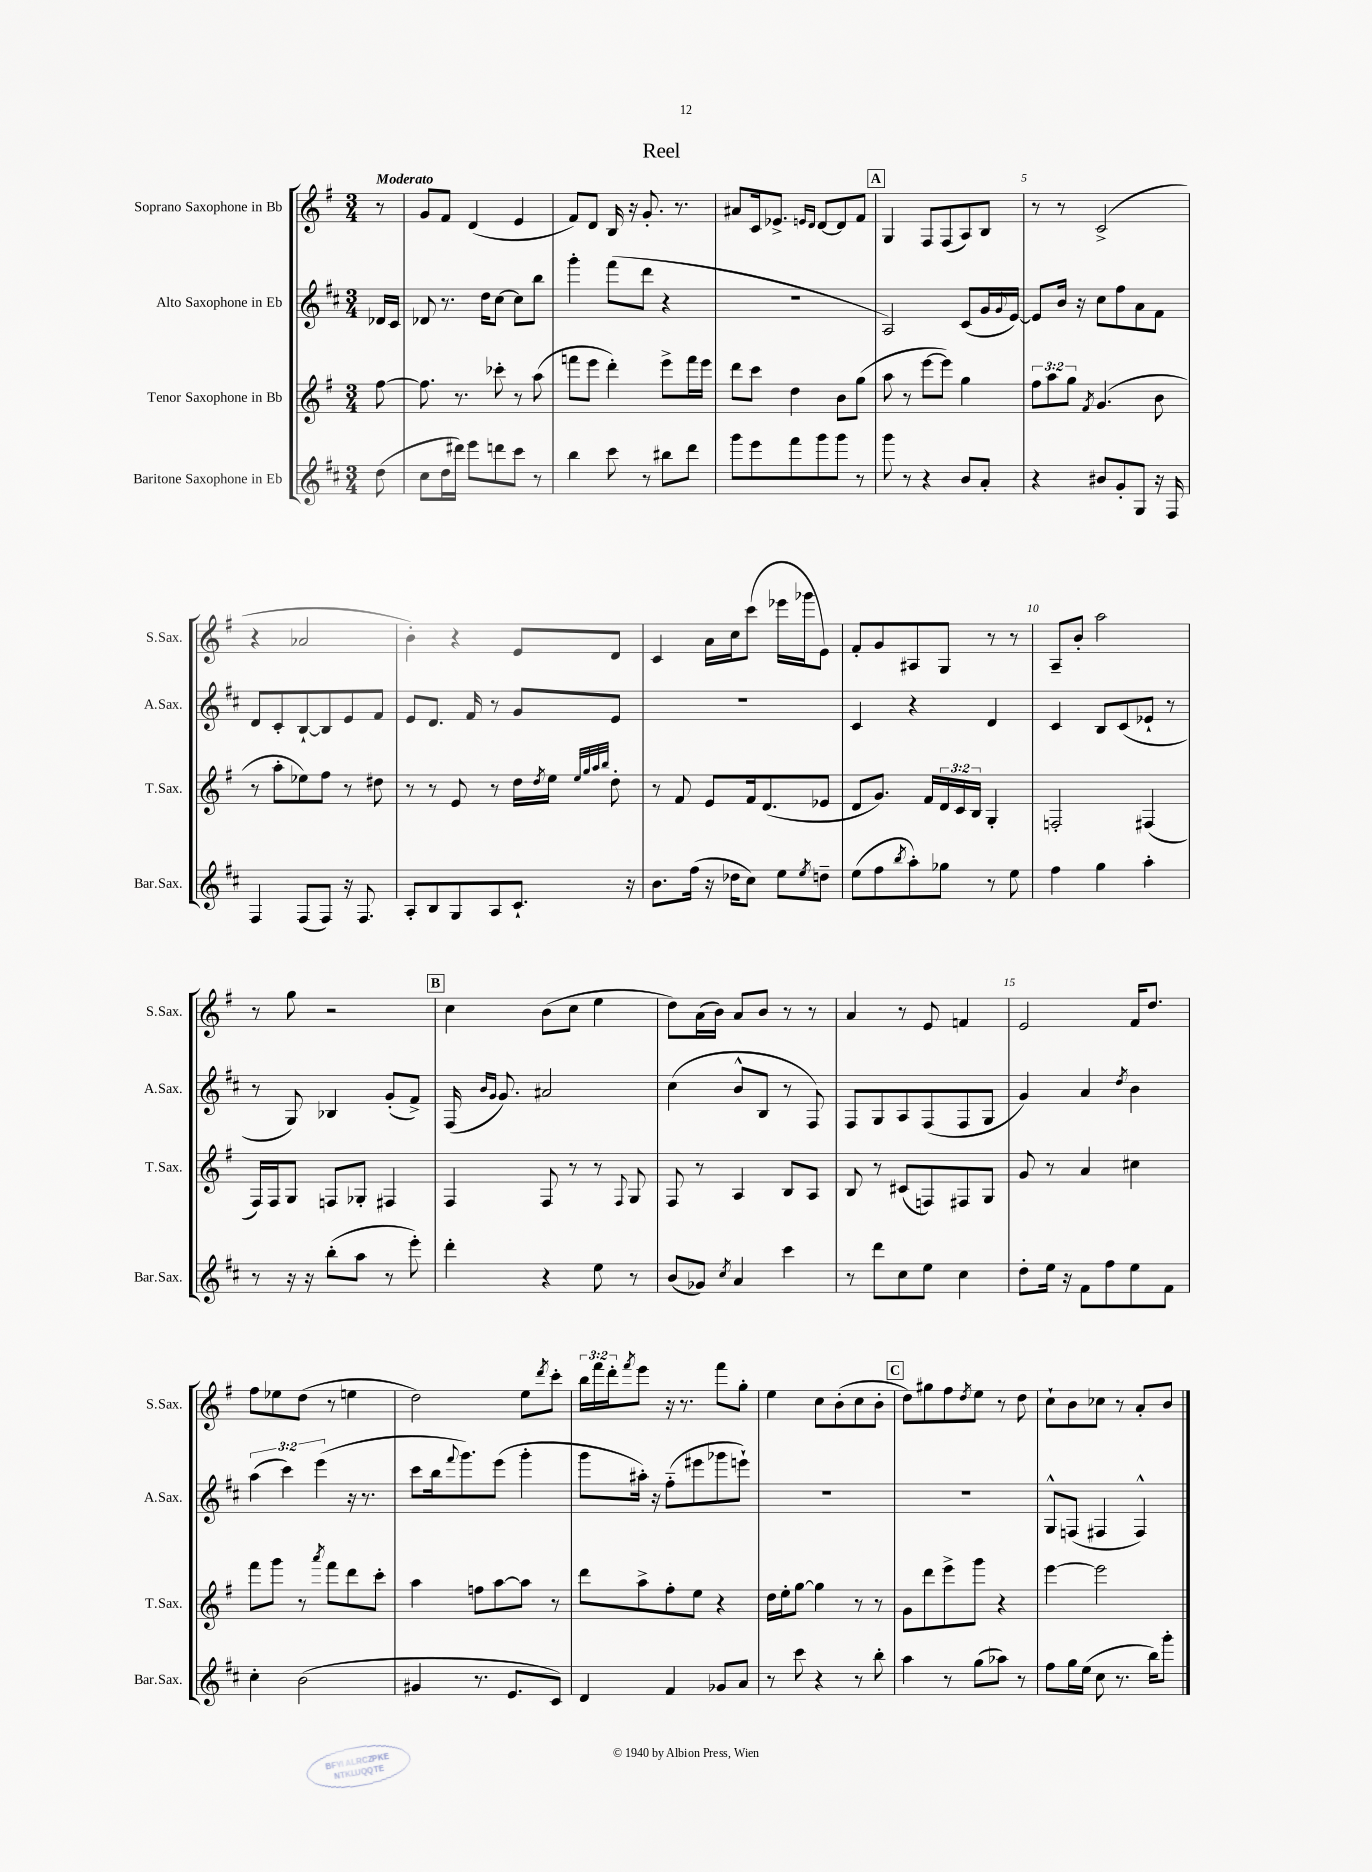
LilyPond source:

\header { title = "Reel" }
<<
\new StaffGroup <<
\new Staff = "s0" \with { instrumentName = "Soprano Saxophone in Bb" shortInstrumentName = "S.Sax." } {
    \clef treble \key g \major \numericTimeSignature \time 3/4 \override Staff.TupletNumber.text = #tuplet-number::calc-fraction-text \partial 8 \tempo "Moderato"
    r8 |
    g'8 fis'8 d'4( e'4 |
    fis'8) d'8 b16 r16 g'8.-. r8. |
    ais'8 c'16 ees'8.-> \grace { e'16 d'16 } d'8~ d'8 fis'8 |
    \mark \markup { \box "A" } g4 fis8 fis8( a8) b8 |
    r8 r8 c'2->( |
    r4 aes'2 |
    b'4-.) r4 e'8 d'8 |
    c'4 a'16 c''16 c'''8( ees'''16 ges'''16 e'8) |
    fis'8-. g'8 ais8 g8 r8 r8 |
    a8-- b'8-. a''2 |
    r8 g''8 r2 |
    \mark \markup { \box "B" } c''4 b'8( c''8 e''4 |
    d''8) a'16( b'16) a'8 b'8 r8 r8 |
    a'4 r8 e'8 f'4 |
    e'2 fis'16 d''8. |
    fis''8 ees''8 d''8( r8 e''4 |
    d''2) e''8 \acciaccatura { d'''8 } c'''8-. |
    \tuplet 3/2 { b''16 fis'''16 d'''16-. } \acciaccatura { fis'''8 } e'''8 r16 r8. fis'''8 g''8-. |
    e''4 c''8 b'8-.( c''8 b'8-. |
    \mark \markup { \box "C" } d''8) gis''8 fis''8 \acciaccatura { d''8 } e''8 r8 d''8 |
    c''8-! b'8 ces''8 r8 a'8-. b'8 \bar "|." |
}
\new Staff = "s1" \with { instrumentName = "Alto Saxophone in Eb" shortInstrumentName = "A.Sax." } {
    \clef treble \key d \major \numericTimeSignature \time 3/4 \override Staff.TupletNumber.text = #tuplet-number::calc-fraction-text \partial 8
    des'16 cis'16 |
    des'8 r8. d''16 cis''8~ cis''8 b''8 |
    g'''4-. fis'''8( d'''8 r4 |
    R2. |
    \mark \markup { \box "A" } a2) cis'8( g'16 \appoggiatura { g'8 } e'16~) |
    e'8 b'16 r16 cis''8 fis''8 a'8 fis'8 |
    d'8 cis'8-. b8~-! b8 e'8 fis'8 |
    e'8 d'8. fis'16 r8 g'8 e'8 |
    R2. |
    cis'4 r4 d'4 |
    cis'4 b8 cis'8( ees'8-! r8 |
    r8 g8) bes4 g'8-.( fis'8->) |
    \mark \markup { \box "B" } fis16( \grace { b'16 g'16 } g'8.) ais'2 |
    cis''4( b'8-^ b8 r8 fis8) |
    fis8 g8 a8 fis8( fis8 g8 |
    g'4) a'4 \acciaccatura { d''8 } b'4 |
    \tuplet 3/2 { a''4( cis'''4) e'''4( } r16 r8. |
    cis'''8 b''16 \appoggiatura { fis'''8 } g'''8.) e'''8( g'''4-. |
    g'''8 ais''16-.) r16 fis''8-_( eis'''8 ges'''8 e'''8-!) |
    R2. |
    \mark \markup { \box "C" } R2. |
    g8-^ f8( fis4 fis4-^) \bar "|." |
}
\new Staff = "s2" \with { instrumentName = "Tenor Saxophone in Bb" shortInstrumentName = "T.Sax." } {
    \clef treble \key g \major \numericTimeSignature \time 3/4 \override Staff.TupletNumber.text = #tuplet-number::calc-fraction-text \partial 8
    fis''8~ |
    fis''8. r8. ces'''8-. r8 a''8( |
    f'''8 e'''8 d'''4-.) e'''8-> f'''16 e'''16 |
    d'''8 c'''8 d''4 b'8 g''8( |
    \mark \markup { \box "A" } a''8 r8 e'''8~ e'''8) g''4 |
    \tuplet 3/2 { fis''8 a''8 g''8 } \acciaccatura { fis'8 } g'4.( b'8 |
    r8 a''8-. ees''8) fis''8 r8 dis''8 |
    r8 r8 e'8 r8 d''16 \acciaccatura { d''8 } e''16 \grace { e''32 g''32 a''32 b''32 } d''8-. |
    r8 fis'8 e'8 fis'16 d'8.( ees'8 |
    d'8 g'8.) fis'16 \tuplet 3/2 { d'16 c'16 b16 } g4-. |
    f2-. fis4( |
    fis16) fis16 g8 f8 ges8-. fis4 |
    \mark \markup { \box "B" } fis4 fis8 r8 r8 \appoggiatura { fis8 } g8 |
    fis8 r8 a4 b8 a8 |
    b8 r8 cis'8( f8) fis8 g8 |
    g'8 r8 a'4 cis''4 |
    fis'''8 g'''8 r8 \acciaccatura { a'''8 } fis'''8 d'''8 c'''8-. |
    a''4 f''8 a''8~ a''8 r8 |
    d'''8 a''8-> fis''8-. e''8 r4 |
    d''16 e''16-. g''8~ g''4 r8 r8 |
    \mark \markup { \box "C" } g'8 d'''8 e'''8-> g'''8 r4 |
    e'''4~ e'''2 \bar "|." |
}
\new Staff = "s3" \with { instrumentName = "Baritone Saxophone in Eb" shortInstrumentName = "Bar.Sax." } {
    \clef treble \key d \major \numericTimeSignature \time 3/4 \partial 8
    d''8( |
    cis''8 d''16 dis'''16) e'''8 d'''8 cis'''8 r8 |
    b''4 cis'''8 r8 bis''8 d'''8 |
    g'''8 e'''8 fis'''8 g'''8 g'''8 r8 |
    \mark \markup { \box "A" } g'''8 r8 r4 b'8 a'8-. |
    r4 bis'8 g'8-. g8 r16 fis16 |
    fis4 fis8( fis8) r16 fis8. |
    a8-. b8 g8 a8 cis'8.-! r16 |
    b'8. fis''16( r16 des''16 cis''8) e''8 \acciaccatura { e''8 } d''8-- |
    e''8( fis''8 \acciaccatura { b''8 } a''8-.) ges''8 r8 e''8 |
    fis''4 g''4 a''4-. |
    r8 r16 r16 b''8-.( a''8 r8 e'''8-.) |
    \mark \markup { \box "B" } d'''4-. r4 e''8 r8 |
    b'8( ges'8) \acciaccatura { cis''8 } a'4 cis'''4 |
    r8 d'''8 cis''8 e''8 cis''4 |
    d''8-. e''16 r16 fis'8 fis''8 e''8 fis'8 |
    cis''4-. b'2( |
    gis'4 r8. e'8. cis'8) |
    d'4 fis'4 ges'8 a'8 |
    r8 cis'''8 r4 r8 b''8-. |
    \mark \markup { \box "C" } a''4 r8 g''8( aes''8) r8 |
    fis''8 g''16 e''16( cis''8 r8. b''16) g'''8-. \bar "|." |
}
>>
>>
\layout { \context { \Score \override BarNumber.break-visibility = ##(#f #t #t) barNumberVisibility = #(every-nth-bar-number-visible 5) } }
